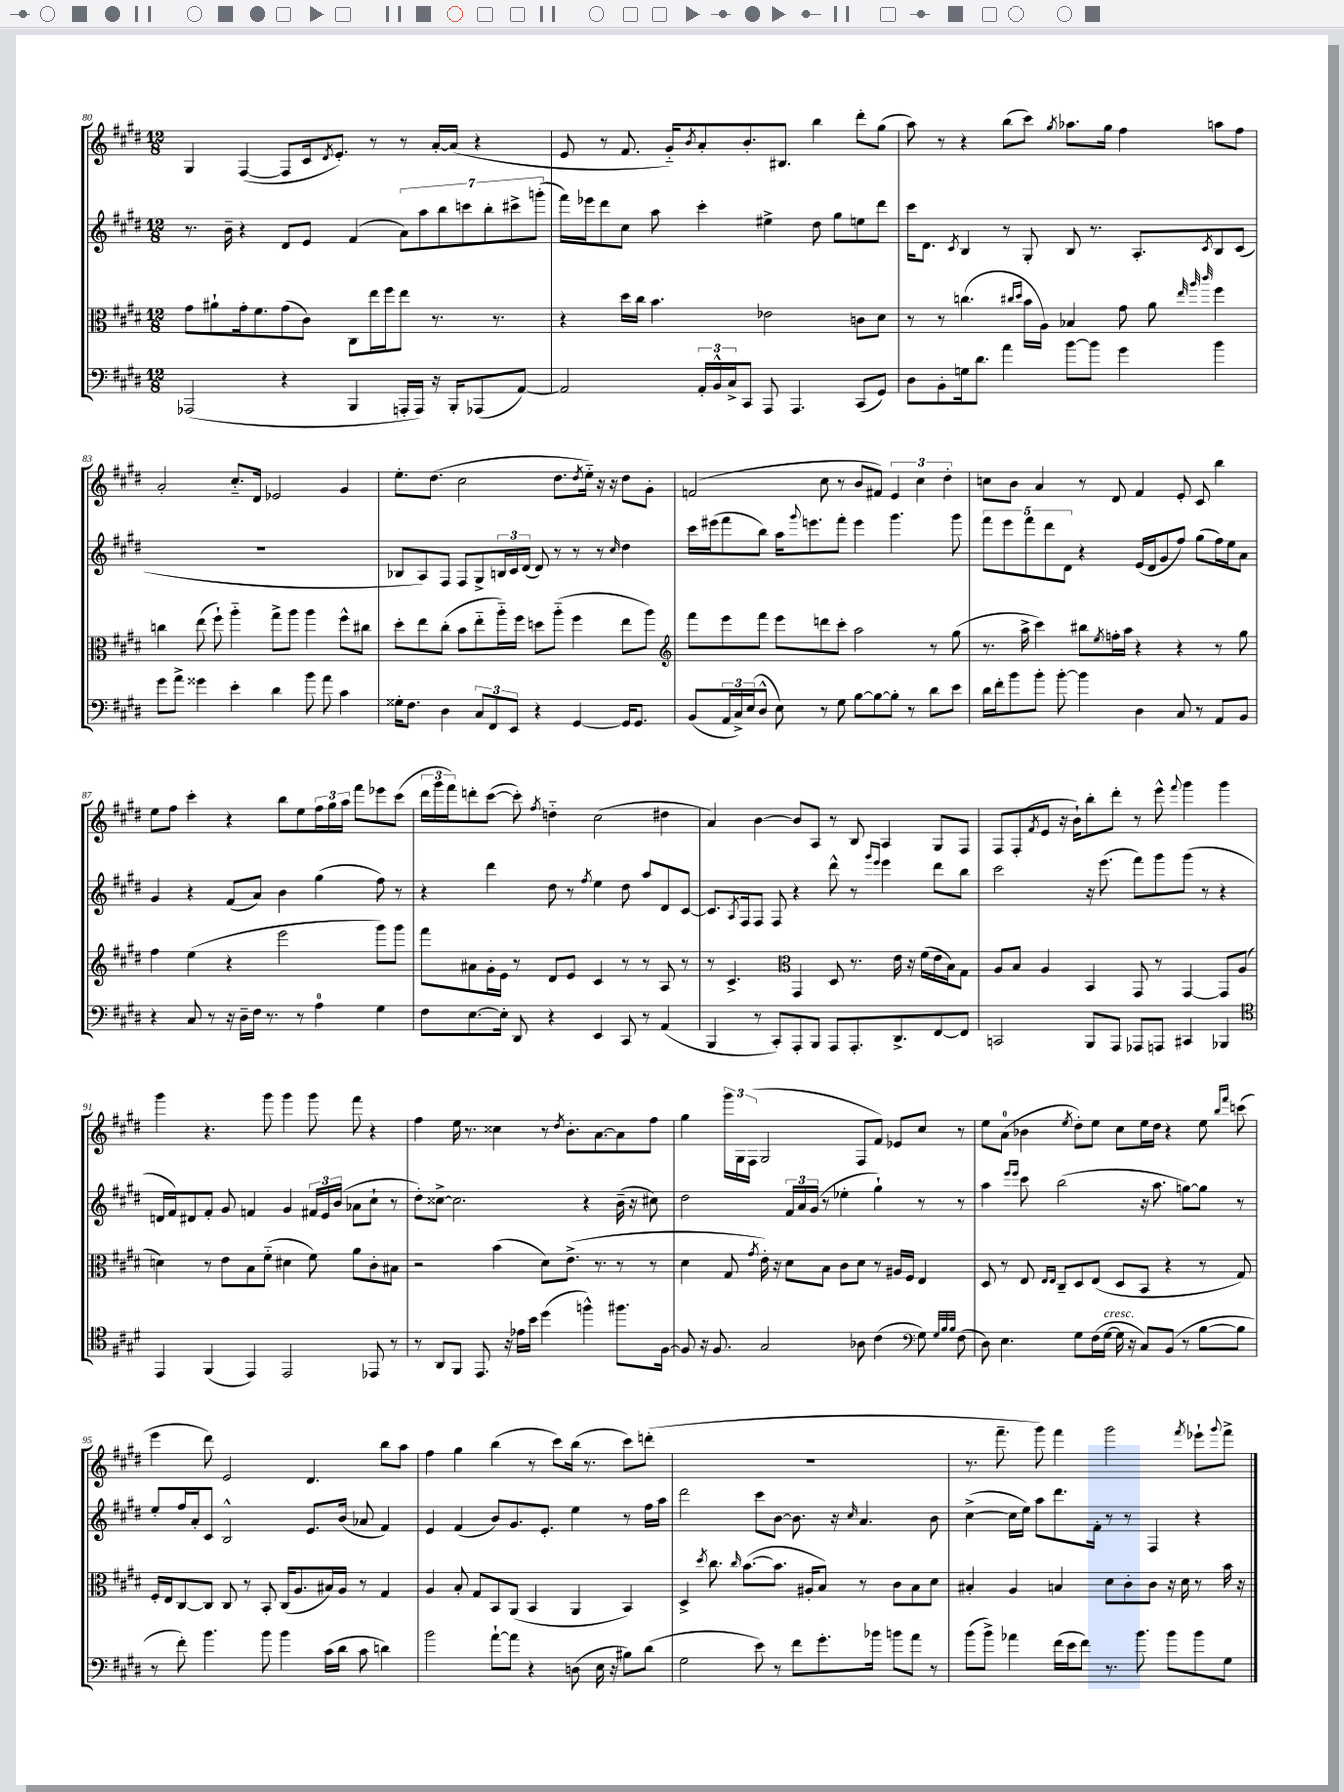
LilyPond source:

<<
\new StaffGroup <<
\new Staff = "s0" {
    \clef treble \key e \major \numericTimeSignature \time 12/8
    gis4 fis4~( fis8 cis'16 \acciaccatura { dis'8 } e'8.-.) r8 r8 a'16~-. a'16( r4 |
    e'8 r8 fis'8. gis'16-_) \acciaccatura { b'8 } a'8-. b'8.-. bis8. b''4 dis'''8-. gis''8( |
    a''8) r8 r4 b''8( cis'''8) \acciaccatura { gis''8 } aes''8. gis''16 fis''4 a''8 fis''8 |
    a'2-. cis''8.-_ dis'16 ees'2 gis'4 |
    e''8.-. dis''8.( cis''2 dis''8. \acciaccatura { dis''8 } e''16-_) r16 r16 dis''8 gis'8-. |
    f'2( cis''8 r8 b'8 fis'8) \tuplet 3/2 { e'4 cis''4 dis''4-. } |
    c''8 b'8 a'4 r8 dis'8 fis'4 e'8-. cis'8 b''4 |
    e''8 fis''8 cis'''4-. r4 b''8 e''8 \tuplet 3/2 { fis''16 gis''16 a''16 } fis'''8 ees'''8 cis'''8( |
    \tuplet 3/2 { dis'''16 gis'''16 fis'''16) } d'''8-. cis'''8~( cis'''8-.) \acciaccatura { fis''8 } d''4-_ cis''2( dis''4 |
    a'4) b'4~ b'8 a8 r8 b8 a4 gis8 fis8 |
    fis8 fis8-.( \acciaccatura { fis'8 } e'8 r16 b'16-!) b''8-. dis'''8-. r8 e'''8-^ \appoggiatura { fis'''8 } gis'''4 gis'''4 |
    gis'''4 r4. gis'''8 gis'''4 gis'''8 fis'''8 r4 |
    fis''4 e''16 r8. cisis''4 r8 \acciaccatura { dis''8 } b'8.-. a'8.~ a'8 fis''8 |
    gis''4 \tuplet 3/2 { gis'''16 gis16 fis16( } gis2 fis8 fis'8) ees'8 cis''8 r8 |
    e''8 a'8-0( bes'4 \acciaccatura { e''8 } dis''8-.) e''8 cis''8 e''16 dis''16 r4 e''8 \grace { b''16 fis'''16 } c'''8( |
    e'''4 dis'''8) e'2 dis'4. b''8 a''8 |
    fis''4 gis''4 b''4( r8 cis'''8) b''16( r8. cis'''8) d'''8-.( |
    R1. |
    r8. fis'''8.-- gis'''8) fis'''4 gis'''2 \acciaccatura { fis'''8 } ees'''8-! \appoggiatura { gis'''8 } fis'''8-> \bar "|." |
}
\new Staff = "s1" {
    \clef treble \key e \major \numericTimeSignature \time 12/8
    r8. b'16-- r4 dis'8 e'8 fis'4( \tuplet 7/4 { a'8) a''8 b''8 c'''8 b''8-. cis'''8-> g'''8-.( } |
    fis'''16) ees'''16 dis'''8 cis''8 a''8 cis'''4-. eis''4-> dis''8 gis''8 e''8 dis'''8 |
    cis'''16 dis'8. \acciaccatura { cis'8 } b4 r8 gis8-. b8 r8. a8.-. \acciaccatura { cis'8 } b8 cis'8( |
    R1. |
    bes8 a8) fis8 fis8 gis8-> \tuplet 3/2 { b16 cis'16 dis'16( } dis'8) r8 r8 r8 \grace { cis''16 } dis''4 |
    cis'''16 eis'''16( fis'''8 b''8) a''16 \appoggiatura { gis'''8 } e'''8. fis'''8-. e'''4 gis'''4. gis'''8 |
    \tuplet 5/4 { fis'''8 e'''8 fis'''8 dis'''8 dis'8 } r4 e'16( dis'16 gis'8 fis''8) gis''8( fis''16) e''16 a'8 |
    gis'4 r4 fis'8( a'8) b'4 gis''4( fis''8) r8 |
    r4 dis'''4 dis''8 r8 \acciaccatura { fis''8 } e''4 dis''8 a''8 dis'8 cis'8~ |
    cis'8. \acciaccatura { a8 } fis16 fis8 fis8 r4 dis'''8-^ r8 \grace { gis'''16 e'''16 } e'''4 dis'''8 b''8 |
    cis'''2 r16 e'''8.( fis'''8) gis'''8 gis'''8( r8 r4 |
    d'16 fis'16) dis'8 fis'8-. gis'8 f'4 gis'4 \tuplet 3/2 { fis'16 e'16 b'16( } aes'8 cis''8-! r8 |
    dis''8-.) cisis''8~-> cisis''2. r4 b'16--( r16 cis''8) |
    dis''2 \tuplet 3/2 { fis'16 a'16 gis'16( } r8 ees''4-. gis''4-!) r8 r8 |
    a''4 \grace { e'''16 e'''16 } cis'''8 b''2( r16 a''8. g''8~) g''8 r8 |
    e''8-. fis''16 a'16-. cis'8 b2-^ e'8. b'16( aes'8 fis'4) |
    e'4 fis'4( b'8) gis'8. e'8.-. e''4 r8 fis''16 a''16 |
    dis'''2 cis'''8 b'8~ b'8. r16 \grace { cis''16 } a'4. b'8 |
    cis''4~->( cis''16 e''16) a''8 dis'''8. fis'16-. r8 r8 fis4 r4 \bar "|." |
}
\new Staff = "s2" {
    \clef alto \key e \major \numericTimeSignature \time 12/8
    gis'8 ais'8-! gis'16-. fis'8. gis'8( cis'8) cis8 e''16 fis''16 e''8 r8. r8. |
    r4 dis''16 cis''16 b'4. ees'2 c'8 dis'8 |
    r8 r8 c''4.( \grace { cis''16 dis''16 } b'16 a16) bes4 gis'8 a'8 \grace { e''32 a''32 cis'''32 } fis''4 |
    c''4 e''8( fis''8-!) a''4-_ gis''8-> a''8 a''4 fis''8-^ cis''8 |
    dis''8-. e''8 cis''8-.( b'8 e''8-_ a''16-_) fis''16 d''8 a''8-_( fis''4 e''8 a''8) |
    \clef treble fis'''8 e'''8 fis'''8 e'''8 d'''8 cis'''8-. a''2 r8 gis''8( |
    r8. a''16-> cis'''4) bis''8 \acciaccatura { e''8 } f''16-. a''16 r4 r4 r8 gis''8 |
    fis''4 e''4( r4 e'''2 gis'''8) gis'''8 |
    fis'''8 ais'8 gis'16-. e'16 r8 dis'8 e'8 cis'4 r8 r8 a8 r8 |
    r8 cis'4.-> \clef alto gis,4 dis8 r8. e'16 r16 fis'16( e'16 b16) gis8 |
    a8 b8 a4 b,4 gis,8 r8 gis,4~ gis,8 a8( |
    d'4) r8 e'8 b8 fis'8-_( dis'4 fis'8) a'8 cis'8-. bis8 |
    r2 b'4( dis'8) e'8.->( r8. r8 r8 |
    dis'4 gis8 \acciaccatura { gis'8 } e'16-.) r16 dis'8 b8 cis'8 dis'8 r8 ais16 fis16 e4 |
    dis8 r8 e8 \grace { e16 e16 } cis8-- dis8 e8( dis8 b,8 r4 r8 gis8) |
    fis16-. e16 cis8~ cis8 cis8 r8 b,8-. cis16( a8. bis16) a16 r8 gis4 |
    a4 b8-. gis8 b,8 a,8( b,4 a,4 b,4) |
    dis4-> \acciaccatura { dis''8 } cis''8. \grace { cis''16 } b'8.~( b'8. ais16-. b8) r8 cis'8 b8 dis'8 |
    bis4-. a4 b4 dis'8 cis'8-. cis'8 r16 dis'16 r8 b'16 r16 \bar "|." |
}
\new Staff = "s3" {
    \clef bass \key e \major \numericTimeSignature \time 12/8
    aes,,2( r4 b,,4 a,,16-. a,,16) r16 b,,16-. aes,,8( a,8~) |
    a,2 \tuplet 3/2 { a,16-. b,16-^ cis16-> } cis,8 a,,8 a,,4. cis,8( gis,8) |
    dis8 b,8-. g16 dis'8. a'4 b'8~ b'8 gis'4 b'4 |
    gis'8 a'8-> gisis'4 e'4-. dis'4 b'8 a'8 cis'4 |
    gisis16-. fis8. dis4 \tuplet 3/2 { cis8 fis,8 e,8 } r4 gis,4~ gis,16 gis,8. |
    b,8( \tuplet 3/2 { a,16 cis16->) e16( } dis8-^ e8) r8 gis8 b8~ b8~ b8-. r8 dis'8 e'8 |
    dis'16 fis'16-. b'8 b'8-. b'8~-. b'4 dis4 cis8 r8 a,8 b,8 |
    r4 cis8 r8 r16 dis16-- fis16 r8. r8 a4-0 gis4 |
    fis8 e8.~ e16-. dis,8 r4 e,4 cis,8 r8 a,4( |
    b,,4 r8 cis,8-.) a,,8-. b,,8 a,,8 a,,8.-. dis,8.-> fis,8~ fis,8 |
    c,2 b,,8 a,,8 aes,,8 a,,8 cis,4 bes,,4 |
    \clef tenor e,4 fis,4( e,4) e,2 ees,8 r8 |
    r8 a,8 fis,8 e,8. r16 ees'16 b'16 dis''4( f''4-^) fis''8. fis16~ |
    fis8 r16 fis8. gis2 aes8 cis'4( \clef bass gis8) \grace { gis32 b32 b32 } fis8( |
    dis8) e4. gis8 fis16( gis16~^\markup { \italic "cresc." } gis16 r16 cis8) b,8( r8 b8~ b8 |
    r8 fis'8-.) b'4. b'8 b'4 cis'16( dis'16 cis'8 d'4) |
    b'2 a'8~-! a'8 r4 d8( e16 r16 bis8) dis'8( |
    gis2 e'8) r8 fis'8 gis'8.-. bes'16 b'8 a'8 r8 |
    b'8( b'8->) aes'4 fis'16( e'16 fis'8) r8. b'8. b'8 b'8 gis8 \bar "|." |
}
>>
>>
\layout { \context { \Score currentBarNumber = #80 } }
